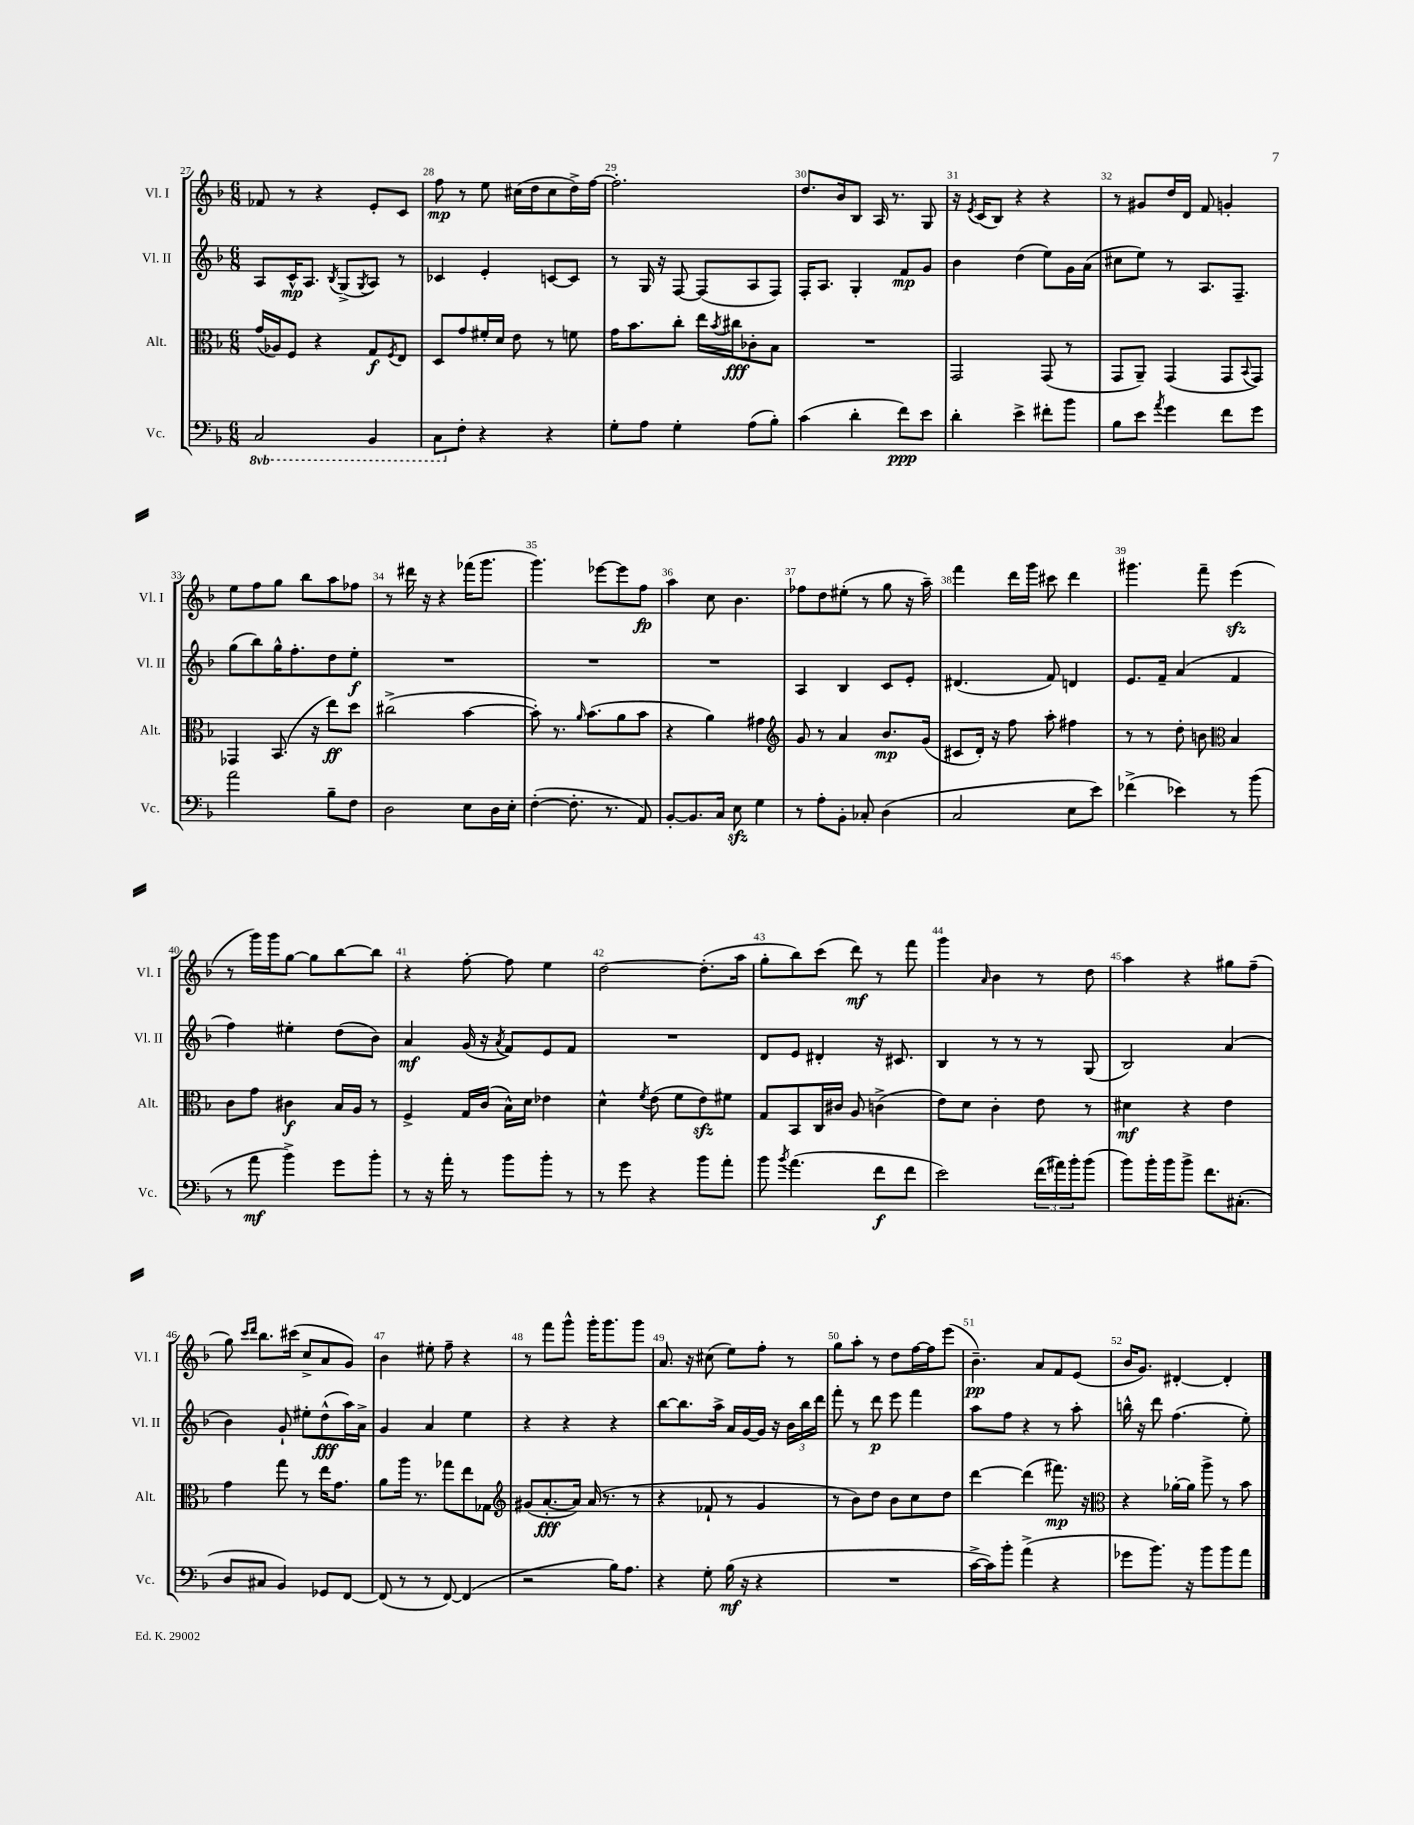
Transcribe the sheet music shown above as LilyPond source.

<<
\new StaffGroup <<
\new Staff = "s0" \with { instrumentName = "Vl. I" shortInstrumentName = "Vl. I" } {
    \clef treble \key f \major \numericTimeSignature \time 6/8
    fes'8 r8 r4 e'8-. c'8 |
    f''8\mp r8 e''8 cis''16( d''16 cis''8 d''16->) f''16~ |
    f''2.-. |
    d''8. bes'16 bes8 a16 r8. g8 |
    r16 \acciaccatura { e'8 } c'16( bes8) r4 r4 |
    r8 gis'8 d''16 d'16 f'8 g'4-. |
    e''8 f''8 g''8 bes''8 a''8 fes''8 |
    r8 dis'''16 r16 r4 fes'''16( g'''8. |
    g'''4.) ees'''8~ ees'''8 f''8\fp |
    a''4 c''8 bes'4. |
    fes''8 d''8 eis''8-.( r8 g''8 r16 a''16--) |
    f'''4 d'''16 g'''16 cis'''8 d'''4 |
    gis'''4. f'''8-- e'''4\sfz( |
    r8 g'''16) g'''16 g''8~ g''8 bes''8~ bes''8 |
    r4 f''8~-. f''8 e''4 |
    d''2~ d''8.-.( a''16 |
    g''8-. bes''8) c'''8( d'''8\mf) r8 f'''8 |
    g'''4 \grace { a'16 } bes'4 r8 d''8 |
    a''4 r4 gis''8 f''8--( |
    g''8) \grace { c'''16 d'''16 } bes''8. cis'''16( c''8-> a'8 g'8) |
    bes'4 eis''8-. f''8-- r4 |
    r8 f'''8 g'''8-^ g'''16-. g'''8. g'''8 |
    a'8. r16 cis''8( e''8) f''8-. r8 |
    g''8 a''8-. r8 d''8 f''16~ f''16 e'''8( |
    bes'4.--\pp) a'8 f'8 e'8( |
    bes'16 g'8.) dis'4~-. dis'4-. \bar "|." |
}
\new Staff = "s1" \with { instrumentName = "Vl. II" shortInstrumentName = "Vl. II" } {
    \clef treble \key f \major \numericTimeSignature \time 6/8
    a8 c'16-^\mp a8. \acciaccatura { bes8 } g8->( \acciaccatura { g8 } a8) r8 |
    ces'4 e'4-. c'8~ c'8 |
    r8 g16 r16 f8~ f8( a8 f8) |
    f16-. a8. g4-. f'8\mp g'8 |
    bes'4 d''4( e''8) g'16 a'16( |
    cis''8 e''8) r8 a8. f8.-- |
    g''8( bes''8) g''16-^ f''8.-. d''8 e''8-.\f |
    R2. |
    R2. |
    R2. |
    a4 bes4 c'8 e'8-. |
    dis'4.( f'8) d'4 |
    e'8. f'16-- a'4( f'4 |
    f''4) eis''4-. d''8( bes'8) |
    a'4\mf g'16( r16 \acciaccatura { a'8 } f'8) e'8 f'8 |
    R2. |
    d'8 e'8 dis'4-. r16 cis'8. |
    bes4 r8 r8 r8 g8( |
    bes2) a'4( |
    bes'4) g'8-! eis''8-. d''8-^\fff( a''16) a'16-> |
    g'4 a'4 e''4 |
    r4 r4 r4 |
    bes''8~ bes''8. a''16-> a'16 g'16~ g'16 r16 \tuplet 3/2 { bes'16 bes''16 d'''16 } |
    f'''8-. r8 d'''8\p e'''8 f'''4 |
    a''8 f''8 r4 r8 a''8-. |
    b''16-^ r16 d'''8 f''4.( e''8-.) \bar "|." |
}
\new Staff = "s2" \with { instrumentName = "Alt." shortInstrumentName = "Alt." } {
    \clef alto \key f \major \numericTimeSignature \time 6/8
    g'16( aes16) f8 r4 g8\f \acciaccatura { f8 } e8 |
    d8 g'8 fis'16-. d'16 e'8 r8 f'8 |
    g'16 bes'8. c''8-. e''16 \acciaccatura { bes'8 } cis''16\fff ces'8-. bes8 |
    R2. |
    g,2 g,8( r8 |
    g,8 a,8--) g,4( g,8 \appoggiatura { bes,8 } g,8) |
    ges,4 bes,8.( r16 e''8\ff) d''8 |
    cis''2->( bes'4~ |
    bes'8-.) r8. \grace { a'16 } bes'8.( a'8 bes'8 |
    r4 a'4) gis'4 |
    \clef treble g'8 r8 a'4 bes'8.\mp g'16( |
    cis'8 d'16-.) r16 f''8 a''8-. fis''4 |
    r8 r8 d''8-. b'8 \clef alto bes4 |
    c'8 g'8 cis'4\f bes16 a16 r8 |
    f4-> g16 c'16( bes16-^) d'16 ees'4 |
    d'4-^ \acciaccatura { f'8 } e'8( f'8 e'8\sfz) fis'8 |
    g8 bes,8 c16 cis'16 a8 c'4->( |
    e'8) d'8 c'4-. e'8 r8 |
    dis'4\mf r4 e'4 |
    g'4 g''8 r8 e''16 g'8. |
    a'8 a''16 r8. ges''8 e''8 ges8 |
    \clef treble gis'8( a'8.~-.\fff a'16) a'16( r8. r8 |
    r4 fes'8-! r8 g'4 |
    r8 bes'8) d''8 bes'8 c''8 d''8 |
    d'''4~ d'''4( fis'''8.\mp) r16 |
    \clef alto r4 aes'16~-. aes'16 a''8-> r8 bes'8 \bar "|." |
}
\new Staff = "s3" \with { instrumentName = "Vc." shortInstrumentName = "Vc." } {
    \clef bass \key f \major \numericTimeSignature \time 6/8 \set Staff.ottavationMarkups = #ottavation-simple-ordinals
    \ottava #-1 c,2 bes,,4 |
    c,8 \ottava #0 f8-. r4 r4 |
    g8-. a8 g4-. a8( bes8-.) |
    c'4( d'4-. f'8\ppp) e'8 |
    d'4-. e'4-> fis'8-. bes'8 |
    bes8 e'8 \acciaccatura { a'8 } g'4 f'8 g'8 |
    a'2 bes8-- f8 |
    d2 e8 d16 e16-. |
    f4~-.( f8.-. r8. a,8) |
    bes,8~-. bes,8. c16 e8\sfz g4 |
    r8 a8-. bes,8-. ces8-. d4( |
    c2 e8 e'8) |
    fes'4->( ees'4) r8 bes'8( |
    r8 a'8\mf bes'4->) g'8 bes'8-. |
    r8 r16 a'16-. r8 bes'8 bes'8-. r8 |
    r8 g'8 r4 bes'8 a'8-. |
    bes'8 \acciaccatura { bes'8 } a'4.( f'8\f f'8 |
    e'2) \tuplet 3/2 { f'16( ais'16) bes'16-. } bes'8( |
    bes'8) bes'16-. bes'16 bes'8-> f'8. cis8.-.( |
    d8 cis8 bes,4) ges,8 f,8~ |
    f,8( r8 r8 f,8~) f,4( |
    r2 bes16) a8. |
    r4 g8-. bes16\mf( r16 r4 |
    R2. |
    c'16~-> c'16) bes'8-. a'4->( r4 |
    ges'8 bes'8.) r16 bes'8 bes'8 a'8 \bar "|." |
}
>>
>>
\layout { \context { \Score currentBarNumber = #27 \override BarNumber.break-visibility = ##(#f #t #t) barNumberVisibility = #all-bar-numbers-visible } }
